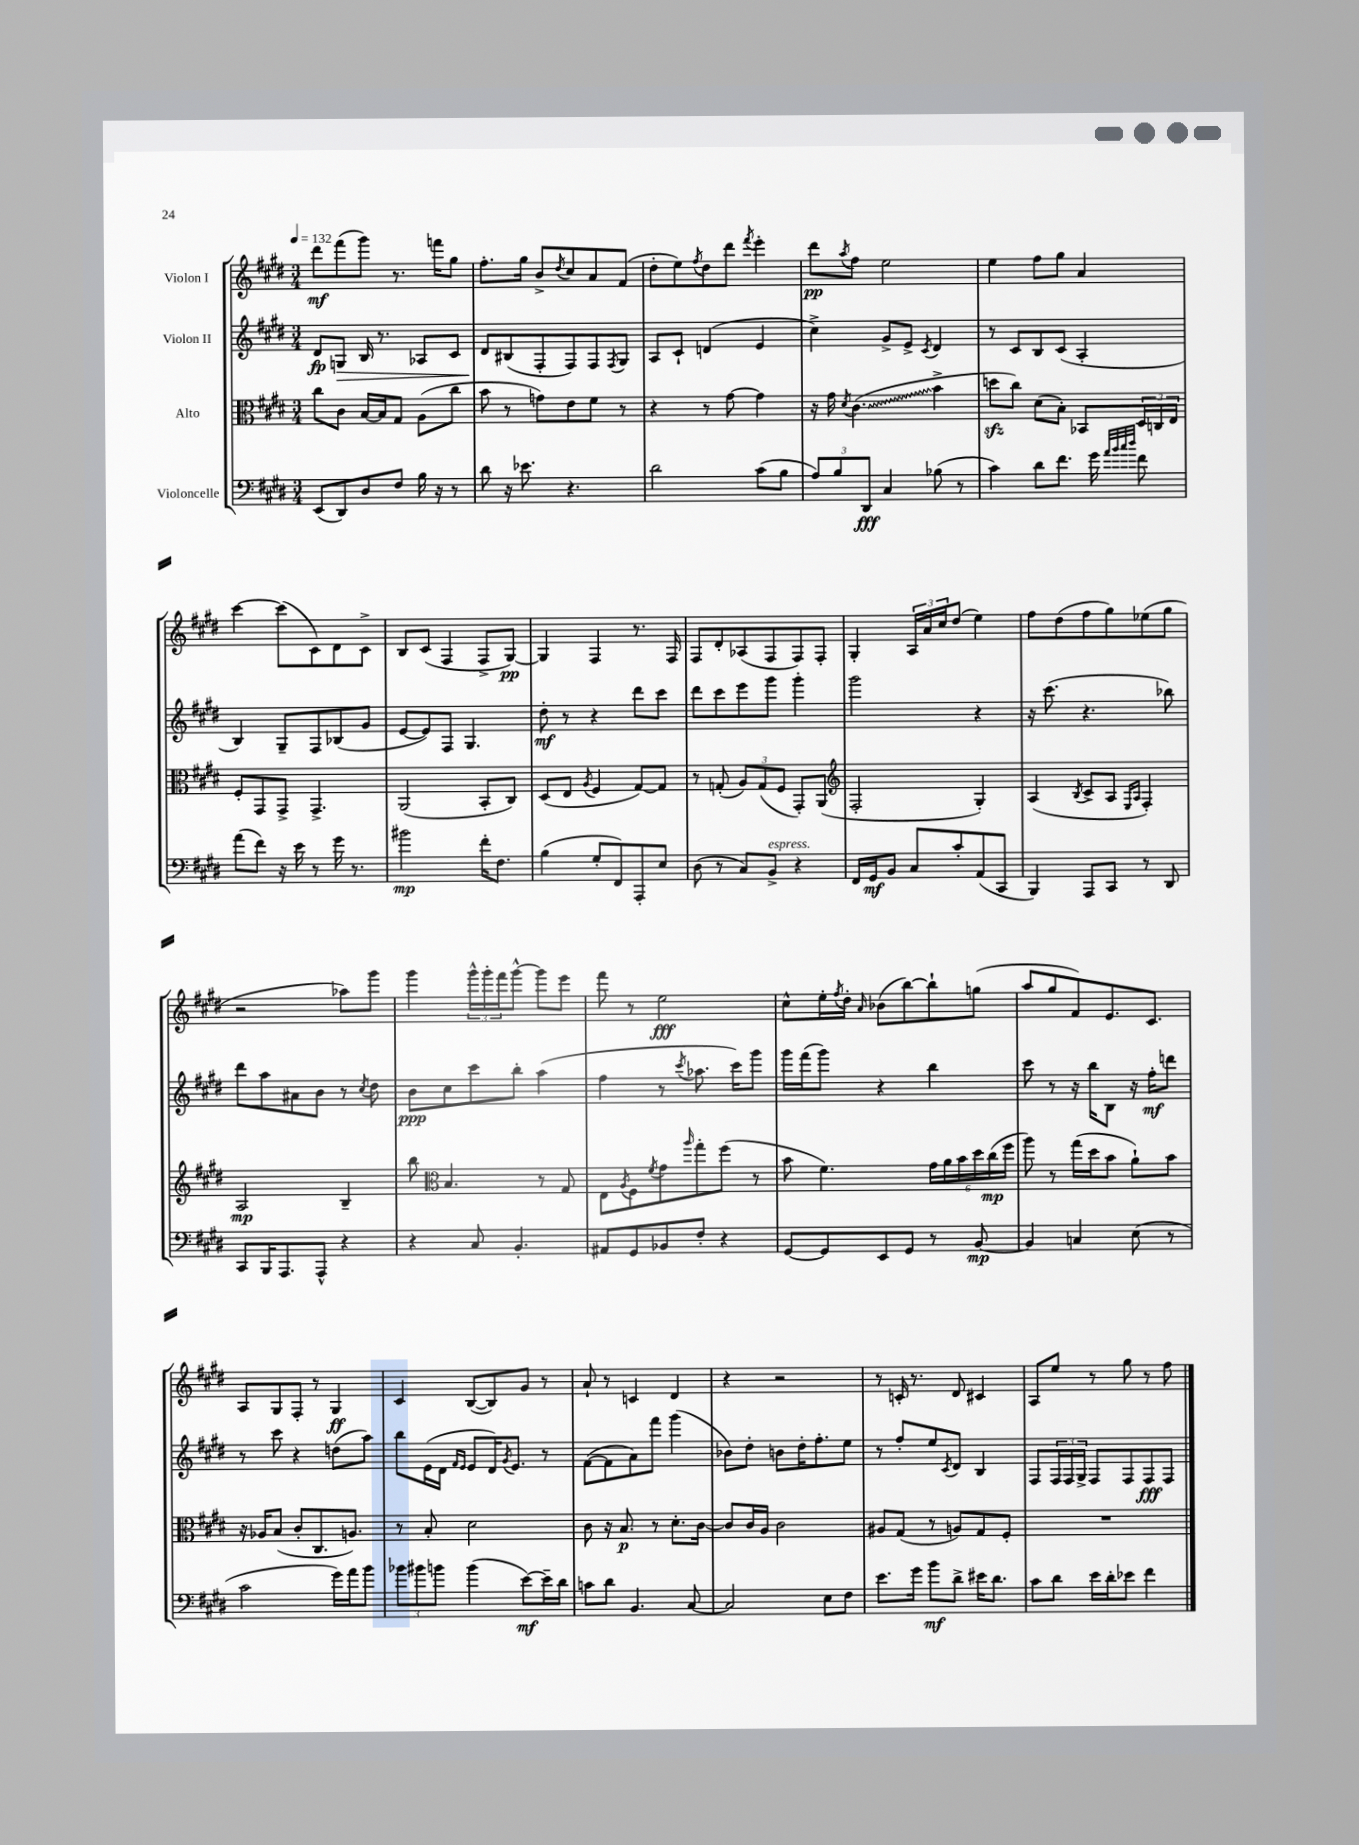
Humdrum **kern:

**kern	**kern	**kern	**kern
*staff4	*staff3	*staff2	*staff1
*clefF4	*clefC3	*clefG2	*clefG2
*k[f#c#g#d#]	*k[f#c#g#d#]	*k[f#c#g#d#]	*k[f#c#g#d#]
*M3/4	*M3/4	*M3/4	*M3/4
*MM132	*MM132	*MM132	*MM132
(8EE	8cc#	8d#	8ddd#
8DD#)	8c#	8G	(8fff#
8D#	[16B	16B	8ggg#)
.	16B]	8.r	.
8F#	8G#	.	8.r
16B	(8A	8A-	.
16r	.	.	16fff
8r	8cc#	8c#	8gg#
=	=	=	=
8d#	8b	8d#	8.ff#'
16r	8r	(8B#	.
8.e-	.	.	16gg#
.	8g)	8F#'	8b^
.	.	.	8qdd#
4.r	8e	8F#)	8cc#
.	8f#	8F#	8a
.	.	8qF#	.
.	8r	8G#	(8f#
=	=	=	=
2d#	4r	8A	8dd#'
.	.	8c#`	8ee)
.	.	.	8qff#
.	8r	(4d	8dd#
.	[8g#	.	8ddd#
.	.	.	8qfff#
(8c#	4g#]	4e	4eee'
8B	.	.	.
=	=	=	=
12A)	16r	4cc#^)	8ddd#
.	16g#	.	.
12B	.	.	.
.	8qd#	.	8qaa
.	(4.c#	.	8ff#
12DD#	.	.	.
4C#	.	8g#^	2ee
.	.	8e^	.
.	.	8qc#	.
(8B-	4b^	4d#	.
8r	.	.	.
=	=	=	=
4c#)	8dd	8r	4ee
.	8cc#)	8c#	.
8d#	(8d#	8B	8ff#
8.f#	8B')	(8c#	8gg#
.	8BB-	4A'	4a
16g#	.	.	.
32qqa	.	.	.
32qqb	.	.	.
32qqcc#	.	.	.
32qqdd#	.	.	.
8f#	24D#	.	.
.	24C	.	.
.	24E	.	.
=	=	=	=
(8a	8F#'	4B)	[4ccc#
8f#)	8GG#	.	.
16r	8GG#^	8G#~	(8ccc#]
16e	.	.	.
8r	4.GG#^	8F#	8c#)
16g#	.	(8B-	8d#
8.r	.	.	.
.	.	8g#	8c#^
=	=	=	=
2b#	(2AA	[8e	8B
.	.	8e])	(8c#
.	.	8F#	4F#
.	.	4.G#	.
16f#'	8BB'	.	8F#^
8.F#	.	.	.
.	8C#)	.	[8G#)
=	=	=	=
(4B	(8D#	8dd#'	4G#]
.	8E	8r	.
.	8qA	.	.
8G#'	4F#	4r	4F#
8FF#)	.	.	.
8AAA'	[8G#)	8ddd#	8.r
8E	8G#]	8ccc#	.
.	.	.	16F#
=	=	=	=
(8D#	8r	8ddd#	8F#
8r	(8G'	8ccc#	8d#'
8C#)	12A)	8eee	(8A-
.	(12G	.	.
8BB^	.	8ggg#	8F#
.	12F#	.	.
4r	8GG#')	4ggg#'	8F#)
.	(8AA	.	8F#'
=	=	=	=
*	*clefG2	*	*
16FF#	2F#'	2ggg#	4G#'
16GG#	.	.	.
8BB	.	.	.
8C#	.	.	24A
.	.	.	24a
.	.	.	24cc#
8c#'	.	.	(8dd#
(8AA	4G#')	4r	4ee)
8CC#	.	.	.
=	=	=	=
4BBB)	(4A	16r	8ff#
.	.	(8.ccc#	.
.	.	.	(8dd#
.	8qB	.	.
8AAA	8c#^	4.r	8ff#
8CC#	8A	.	8gg#)
.	16qqE	.	.
.	16qqA	.	.
8r	4F#')	.	(8ee-
8DD#	.	8bb-)	8gg#
=	=	=	=
8CC#	2A	8ddd#	2r
16BBB	.	8aa	.
8.AAA	.	.	.
.	.	8a#	.
8AAA^^	.	8b	.
4r	4B~	8r	8aa-)
.	.	8qcc#	.
.	.	8dd#	8ggg#
=	=	=	=
4r	8bb	8b	4ggg#
*	*clefC3	*	*
.	4.B	8cc#	.
8C#	.	8ccc#	24ggg#^^
.	.	.	24ggg#'
.	.	.	24fff#
4.BB'	.	8bb'	[8ggg#^^
.	8r	(4aa	8ggg#]
.	8G#	.	8eee
=	=	=	=
8AA#	8E	4ff#	8fff#
.	8qA	.	.
8GG#	8F#	.	8r
.	8qf#	.	.
8BB-	8g#	8r	2ee
.	16qqaa	8qccc#	.
8F#'	8gg#'	8.aa-	.
4r	(8ff#	.	.
.	.	16ccc#)	.
.	8r	8ggg#	.
=	=	=	=
[8GG#	8b	16ggg#	8cc#^^
.	.	(16fff#	.
8GG#]	4.f#)	8ggg#)	16ee'
.	.	.	8qff#
.	.	.	16dd#'
.	.	.	16qqa
8EE	.	4r	(8b-
8GG#	.	.	[8bb)
8r	24g#	4bb	8bb`]
.	24a	.	.
.	24b	.	.
[8BB	24dd#	.	(8gg
.	(24cc#	.	.
.	24ff#	.	.
=	=	=	=
4BB]	8aa)	8ccc#	8aa
.	8r	8r	8gg#
4C	(16gg#	16r	8f#)
.	16dd#	16bb	.
.	8b	8B	8.e
(8E	8a`)	16r	.
.	.	16ff#'	8.c#
8r	8b	8ddd	.
=	=	=	=
2c#	16r	8r	8A
.	16A-	.	.
.	(8B	8ccc#	8G#
.	8c#'	4r	8F#'
.	8.C#	.	8r
16g#)	.	(8dd	4G#
16a	8.A)	.	.
8b	.	8aa)	.
=	=	=	=
12b-	8r	8bb	4c#
12b#	.	.	.
.	8B'	(16e	.
12b	.	.	.
.	.	16d#	.
.	.	16qqf#	.
.	.	16qqe	.
(4b	2d#	8e	([8B
.	.	16d#)	8B])
.	.	8qg#	.
.	.	8.e	.
[8e)	.	.	8g#
16e~]	.	8r	8r
16d#	.	.	.
=	=	=	=
8c	8c#	([8f#	8a`
8d#	16r	8f#]	8r
.	8.B	.	.
4.BB	.	8a)	4c
.	8r	8fff#	.
.	8.d#'	(4ggg#	4d#
[8C#	.	.	.
.	[16c#	.	.
=	=	=	=
2C#]	8c#]	8b-)	4r
.	16c#	8dd#'	.
.	16A	.	.
.	2c#	8b	2r
.	.	16dd#'	.
.	.	8.ff#'	.
8E	.	.	.
8F#	.	8ee	.
=	=	=	=
8.e	8A#	8r	8r
.	(8G#	8ff#'	16c'
16g#	.	.	8.r
8b	8r	8ee	.
.	.	8qc#	.
8d#^	8A)	8d#	8d#
16e#	8G#	4B	4c#
8.d#	.	.	.
.	8F#'	.	.
=	=	=	=
8c#	2.r	8F#	8A
8d#	.	24F#	8ee
.	.	24F#	.
.	.	24G#^	.
16e	.	8F#	8r
16d#'	.	.	.
8e-	.	8F#	8gg#
4f#	.	8F#	8r
.	.	8F#	8ff#
==	==	==	==
*-	*-	*-	*-
